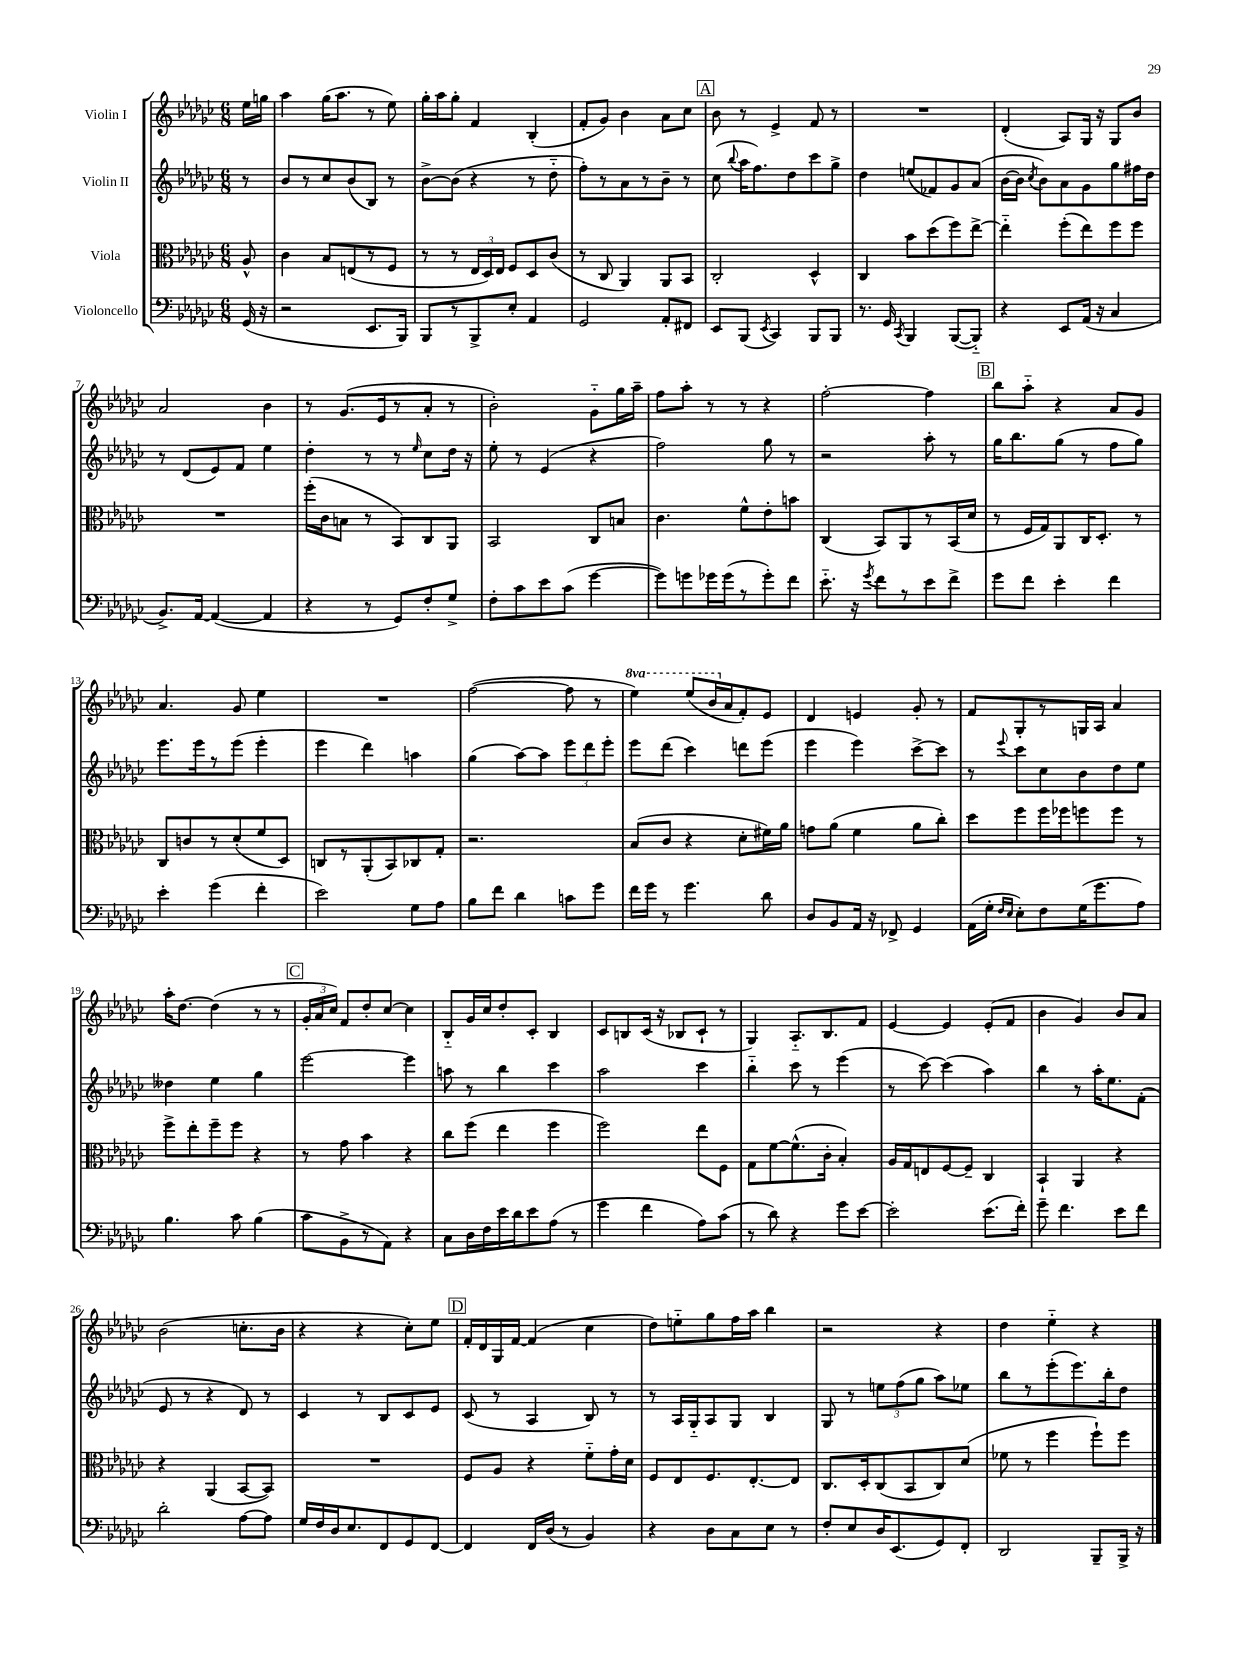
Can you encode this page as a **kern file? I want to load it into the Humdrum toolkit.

**kern	**kern	**kern	**kern
*staff4	*staff3	*staff2	*staff1
*clefF4	*clefC3	*clefG2	*clefG2
*k[b-e-a-d-g-c-]	*k[b-e-a-d-g-c-]	*k[b-e-a-d-g-c-]	*k[b-e-a-d-g-c-]
*M6/8	*M6/8	*M6/8	*M6/8
(16GG-	8A-^^	8r	16ee-
16r	.	.	16gg
=	=	=	=
2r	4c-	8b-	4aa-
.	.	8r	.
.	8B-	8cc-	(16gg-
.	.	.	8.aa-
.	(8E	(8b-	.
8.EE-	8r	8B-)	8r
.	8F	8r	8ee-)
16BBB-)	.	.	.
=	=	=	=
8BBB-	8r	[8b-^	16gg-'
.	.	.	16aa-
8r	8r	(8b-]	8gg-'
8BBB-^	24E-	4r	4f
.	24D-)	.	.
.	24E-	.	.
8E-'	8F	.	.
4AA-	8D-	8r	(4B-'
.	(8c-	8dd-'~	.
=	=	=	=
2GG-	8r	8ff')	8f'
.	8C-	8r	8g-)
.	4AA-)	8a-	4b-
.	.	8r	.
8AA-'	8AA-	8b-~	8a-
8FF#	8BB-	8r	8cc-
=	=	=	=
8EE-	2C-'	(8cc-	8b-
.	.	8qqbb-	.
(8BBB-	.	16aa-	8r
.	.	8.ff)	.
8qEE-	.	.	.
4CC-)	.	.	4e-^
.	.	8dd-	.
8BBB-	4D-^^	8ccc-	8f
8BBB-	.	8gg-^	8r
=	=	=	=
8.r	4C-	4dd-	2.r
16GG-	.	.	.
8qCC-	.	.	.
4BBB-	8b-	(8ee	.
.	(8dd-	8f-)	.
([8BBB-	8ff)	8g-	.
8BBB-'~])	[8ee-^	(8a-	.
=	=	=	=
4r	4ee-'~]	[16b-	(4d-'
.	.	16b-]	.
.	.	8qcc-	.
.	.	8b-)	.
8EE-	(8ff'	8a-	8A-)
(16AA-	8ee-)	8g-	16G-
16r	.	.	16r
4C-	8ff	8gg-	8G-
.	8ff	16ff#	8b-
.	.	16dd-	.
=	=	=	=
8.BB-^)	2.r	8r	2a-
.	.	(8d-	.
[16AA-	.	.	.
(4AA-_	.	8e-)	.
.	.	8f	.
4AA-]	.	4ee-	4b-
=	=	=	=
4r	(16ff'	4dd-'	8r
.	16c-	.	.
.	8B	.	(8.g-
8r	8r	8r	.
.	.	.	16e-
8GG-)	8BB-)	8r	8r
.	.	16qqee-	.
8F'	8C-	8cc-	8a-'
8G-^	8AA-	16dd-	8r
.	.	16r	.
=	=	=	=
8F'	2BB-	8ee-'	2b-')
8c-	.	8r	.
8e-	.	(4e-	.
(8c-	.	.	.
[4g-	8C-	4r	8g-'~
.	8B	.	16gg-
.	.	.	16aa-~
=	=	=	=
8g-])	4.c-	2ff)	8ff
8g	.	.	8aa-'
16g-	.	.	8r
(16g-	.	.	.
8r	8f^^	.	8r
8g-')	8e-'	8gg-	4r
8f	8b	8r	.
=	=	=	=
8.e-'~	(4C-	2r	[2ff'
16r	.	.	.
8qg-	.	.	.
8f	8BB-)	.	.
8r	8AA-	.	.
8e-	8r	8aa-'	4ff]
8f^	(16BB-	8r	.
.	16d-	.	.
=	=	=	=
8g-	8r	16gg-	8bb-
.	.	8.bb-	.
8f	16F	.	8aa-'~
.	16G-)	.	.
4e-'	8AA-	(8gg-	4r
.	16C-	8r	.
.	8.D-'	.	.
4f	.	8ff	8a-
.	8r	8gg-)	8g-
=	=	=	=
4e-'	8C-	8.eee-	4.a-
.	8c	.	.
.	.	16eee-	.
(4g-	8r	8r	.
.	(8d-'	(8eee-	8g-
4f'	8f	4eee-'	4ee-
.	8D-)	.	.
=	=	=	=
2e-)	8C	4eee-	2.r
.	8r	.	.
.	(8AA-'	4ddd-)	.
.	8BB-)	.	.
8G-	8C-	4aa	.
8A-	8G-'	.	.
=	=	=	=
8B-	2.r	(4gg-	([2ff
8f	.	.	.
4d-	.	[8aa-)	.
.	.	8aa-]	.
8c	.	12eee-	8ff]
.	.	12ddd-	.
8g-	.	.	8r
.	.	12eee-'	.
=	=	=	=
16f	(8B-	8eee-	4eee-)
16g-	.	.	.
8r	8c-	(8ddd-	.
4.g-	4r	4ccc-)	(8eee-
.	.	.	16bb-
.	.	.	16a-
.	8d-'	8ddd	8f')
8d-	16f#)	(8eee-	8e-
.	16a-	.	.
=	=	=	=
8D-	8g	4eee-	4d-
8BB-	(8a-	.	.
16AA-	4f	4eee-)	4e
16r	.	.	.
8FF-^	.	.	.
4GG-	8a-	[8ccc-^	8g-'
.	8cc-')	8ccc-]	8r
=	=	=	=
(16AA-	8dd-	8r	8f
16G-'	.	.	.
16qqF	.	.	.
16qqE-	.	8qqeee-	.
8E-')	8ff	8ccc-	8G-'
8F	16ff	8cc-	8r
.	16ff-	.	.
(16G-	8ff	8b-	16G
8.g-	.	.	16A-
.	8ff	8dd-	4a-
8A-)	8r	8ee-	.
=	=	=	=
4.B-	8ff^	4dd--	16aa-'
.	.	.	[8.dd-
.	8ee-'	.	.
.	8ff~	4ee-	(4dd-]
8c-	8ff	.	.
(4B-	4r	4gg-	8r
.	.	.	8r
=	=	=	=
8c-	8r	[2eee-	24g-'
.	.	.	24a-
.	.	.	24cc-)
8BB-^	8g-	.	8f
8r	4b-	.	8dd-'
8AA-)	.	.	[8cc-
4r	4r	4eee-]	4cc-]
=	=	=	=
8C-	8cc-	8aa	8B-'~
16D-	(8ff	8r	16g-
16F	.	.	16cc-
16e-	4ee-	4bb-	8dd-'
16d-	.	.	.
8e-	.	.	8c-'
(8A-	4ff	4ccc-	4B-
8r	.	.	.
=	=	=	=
4g-	2ff)	2aa-	8c-
.	.	.	8B
4f	.	.	(16c-
.	.	.	16r
.	.	.	8B-
8A-)	8ee-	4ccc-	8c-`
(8c-	8F	.	8r
=	=	=	=
8r	8G-	4bb-'~	4G-)
8d-)	[8f	.	.
4r	(8.f^^]	8ccc-	8.A-'~
.	.	8r	.
.	16c-'	.	8.B-
8g-	4B-')	(4eee-	.
[8e-	.	.	8f
=	=	=	=
2e-']	16A-	8r	[4e-
.	16G-	.	.
.	8E	[8ccc-)	.
.	[8F	(4ccc-]	4e-]
.	8F~]	.	.
(8.e-	4C-	4aa-)	(8e-'
.	.	.	8f
16f')	.	.	.
=	=	=	=
8g-~	4BB-`	4bb-	4b-
4.f	.	.	.
.	4AA-	8r	4g-)
.	.	16aa-'	.
.	.	8.ee-	.
8e-	4r	.	8b-
8f	.	(8f'	8a-
=	=	=	=
2d-'	4r	8e-	(2b-
.	.	8r	.
.	(4AA-	4r	.
[8A-	[8BB-	8d-)	8.cc'
8A-]	8BB-])	8r	.
.	.	.	16b-
=	=	=	=
16G-	2.r	4c-	4r
16F	.	.	.
16D-	.	.	.
8.E-	.	.	.
.	.	8r	4r
8FF	.	8B-	.
8GG-	.	8c-	8cc-')
[8FF	.	8e-	8ee-
=	=	=	=
4FF]	8F	(8c-	16f'
.	.	.	16d-
.	8A-	8r	16G-
.	.	.	[16f
16FF	4r	4A-	(4f]
(16D-	.	.	.
8r	.	.	.
4BB-)	8f'~	8B-)	4cc-
.	16g-'	8r	.
.	16d-	.	.
=	=	=	=
4r	8F	8r	8dd-)
.	8E-	16A-	8ee'~
.	.	16G-'~	.
8D-	8.F	8A-	8gg-
8C-	.	8G-	16ff
.	[8.E-'	.	16aa-
8E-	.	4B-	4bb-
8r	8E-]	.	.
=	=	=	=
8F'	8.C-	8G-	2r
8E-	.	8r	.
.	16D-'	.	.
16D-	(8C-	12ee	.
(8.EE-	.	.	.
.	.	(12ff	.
.	8BB-	.	.
.	.	12gg-	.
8GG-)	8C-)	8aa-)	4r
8FF'	(8d-	8ee-	.
=	=	=	=
2DD-	8f-	8bb-	4dd-
.	8r	8r	.
.	4ff	(8eee-'	4ee-'~
.	.	8.eee-)	.
8BBB-~	8ff`)	.	4r
.	.	16bb-'	.
16BBB-^	8ff	8dd-	.
16r	.	.	.
==	==	==	==
*-	*-	*-	*-
